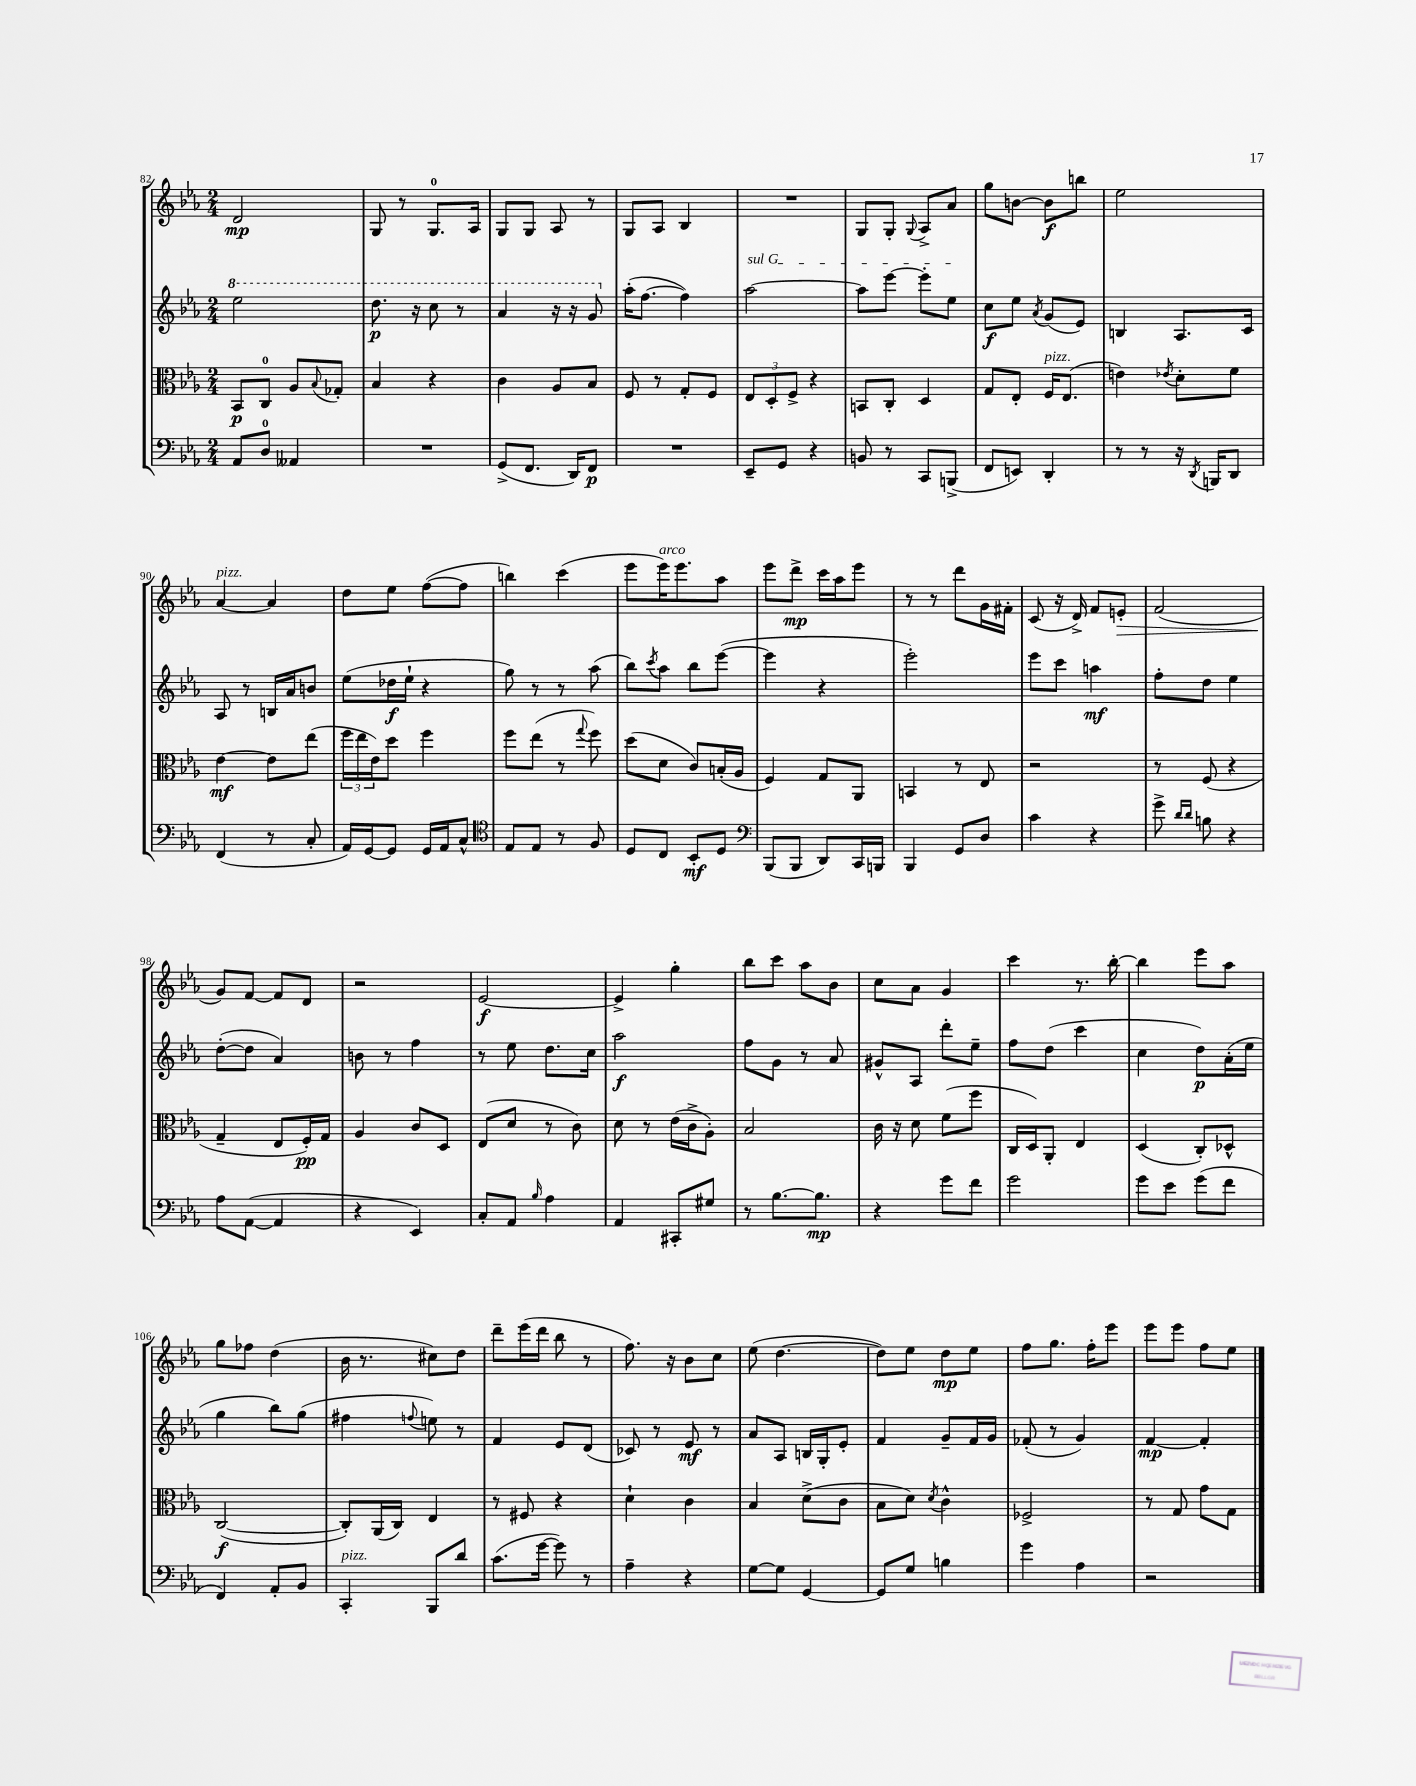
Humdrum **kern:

**kern	**kern	**kern	**kern
*staff4	*staff3	*staff2	*staff1
*clefF4	*clefC3	*clefG2	*clefG2
*k[b-e-a-]	*k[b-e-a-]	*k[b-e-a-]	*k[b-e-a-]
*M2/4	*M2/4	*M2/4	*M2/4
8AA-	8BB-	2eee-	2d
8D	8C	.	.
4AA--	8A-	.	.
.	8qqB-	.	.
.	8G-'	.	.
=	=	=	=
2r	4B-	8.ddd	8G
.	.	.	8r
.	.	16r	.
.	4r	8ccc	8.G
.	.	8r	.
.	.	.	16A-
=	=	=	=
(8GG^	4c	4aa-	8G
8.FF	.	.	8G
.	8A-	16r	8A-
16DD)	.	16r	.
8FF	8B-	8gg	8r
=	=	=	=
2r	8F	(16aa-'	8G
.	.	[8.ff	.
.	8r	.	8A-
.	8G'	4ff])	4B-
.	8F	.	.
=	=	=	=
8EE-~	12E-	[2aa-	2r
.	12D'	.	.
8GG	.	.	.
.	12F^	.	.
4r	4r	.	.
=	=	=	=
8BB	8BB	8aa-]	8G
8r	8C'	[8eee-	8G'
.	.	.	8qqG
8CC	4D	8eee-']	8A-^
(8BBB^	.	8ee-	8a-
=	=	=	=
8FF	8G	8cc	8gg
8EE)	8E-'	8ee-	[8b
.	.	8qa-	.
4DD'	16F	(8g	8b]
.	(8.E-	.	.
.	.	8e-)	8bb
=	=	=	=
8r	4e)	4B	2ee-
8r	.	.	.
.	8qe-	.	.
16r	8d'	8.A-	.
8qDD	.	.	.
16BBB	.	.	.
8DD	8f	.	.
.	.	16c	.
=	=	=	=
(4FF	[4e-	8A-	[4a-
.	.	8r	.
8r	8e-]	16B	4a-]
.	.	16a-	.
8C'	(8ee-	8b	.
=	=	=	=
16AA-)	24ff	(8ee-	8dd
.	24ee-	.	.
[16GG	.	.	.
.	24e-)	.	.
8GG]	8dd	16dd-	8ee-
.	.	16ee-`	.
16GG	4ff	4r	([8ff
16AA-	.	.	.
8C^^	.	.	8ff]
=	=	=	=
*clefC4	*	*	*
8E-	8ff	8gg)	4bb)
8E-	(8ee-	8r	.
8r	8r	8r	(4ccc
.	8qqgg	.	.
8F	8ff)	(8aa-	.
=	=	=	=
8D	(8dd	8bb-)	8eee-
.	.	8qccc	.
8C	8d	8aa-	16eee-)
.	.	.	8.eee-
8BB-'	8c)	8bb-	.
8D	(16B'	([8eee-	8aa-
.	16A-	.	.
=	=	=	=
*clefF4	*	*	*
(8BBB-	4F)	4eee-]	8eee-
8BBB-	.	.	8ddd^
8DD)	8G	4r	16ccc
.	.	.	16aa-
16CC	8AA-	.	8eee-
16BBB	.	.	.
=	=	=	=
4BBB-	4BB	2eee-')	8r
.	.	.	8r
8GG	8r	.	8ddd
8D	8E-	.	16g
.	.	.	16f#'
=	=	=	=
4c	2r	8eee-	(8c
.	.	8ccc	16r
.	.	.	16d^)
4r	.	4aa	8f
.	.	.	8e'
=	=	=	=
8g^	8r	8ff'	(2f
16qqd	.	.	.
16qqd	.	.	.
8B	(8F	8dd	.
4r	4r	4ee-	.
=	=	=	=
8A-	4G~	([8dd'	8g)
([8AA-	.	8dd]	[8f
4AA-]	8E-	4a-)	8f]
.	16F')	.	8d
.	16G	.	.
=	=	=	=
4r	4A-	8b	2r
.	.	8r	.
4EE-)	8c	4ff	.
.	8D	.	.
=	=	=	=
8C'	(8E-	8r	[2e-
8AA-	8d	8ee-	.
16qqB-	.	.	.
4A-	8r	8.dd	.
.	8c)	.	.
.	.	16cc	.
=	=	=	=
4AA-	8d	2aa-	4e-^]
.	8r	.	.
8CC#'	(16e-	.	4gg'
.	16c^	.	.
8G#	8A-')	.	.
=	=	=	=
8r	2B-	8ff	8bb-
[8.B-	.	8g	8ccc
.	.	8r	8aa-
8.B-]	.	.	.
.	.	8a-	8b-
=	=	=	=
4r	16c	8g#^^	8cc
.	16r	.	.
.	8d	8A-	8a-
8g	(8f	8ddd'	4g
8f	8ff	8ee-~	.
=	=	=	=
2g	16C	8ff	4ccc
.	16D)	.	.
.	8AA-'	(8dd	.
.	4E-	4ccc	8.r
.	.	.	[16bb-'
=	=	=	=
8g	(4D	4cc	4bb-]
8e-	.	.	.
(8g	8C')	8dd)	8eee-
8f	8D-^^	(16a-'	8aa-
.	.	16ee-	.
=	=	=	=
4FF)	([2C	4gg	8gg
.	.	.	8ff-
8AA-'	.	8bb-)	(4dd
8BB-	.	(8gg	.
=	=	=	=
4CC'	8C'])	4ff#	16b-
.	.	.	8.r
.	(16AA-	.	.
.	16C)	.	.
.	.	8qqff	.
8BBB-	4E-	8ee)	8cc#)
8d	.	8r	8dd
=	=	=	=
(8.c	8r	4f	8ddd~
.	8F#	.	(16eee-
[16g	.	.	16ddd
8g])	4r	8e-	8bb-
8r	.	(8d	8r
=	=	=	=
4A-~	4d`	8c-)	8.ff)
.	.	8r	.
.	.	.	16r
4r	4c	8e-	8b-
.	.	8r	8cc
=	=	=	=
[8G	4B-	8a-	(8ee-
8G]	.	8A-	[4.dd
[4GG	(8d^	16B	.
.	.	16G'	.
.	8c	8e-'	.
=	=	=	=
8GG]	8B-	4f	8dd])
8G	8d)	.	8ee-
.	8qd	.	.
4B	4c^^	8g~	8dd
.	.	16f	8ee-
.	.	16g	.
=	=	=	=
4g	2F-^	(8f-'	8ff
.	.	8r	8.gg
4A-	.	4g)	.
.	.	.	16ff'
.	.	.	8eee-
=	=	=	=
2r	8r	[4f	8eee-
.	8G	.	8eee-
.	8g	4f']	8ff
.	8G	.	8ee-
==	==	==	==
*-	*-	*-	*-
